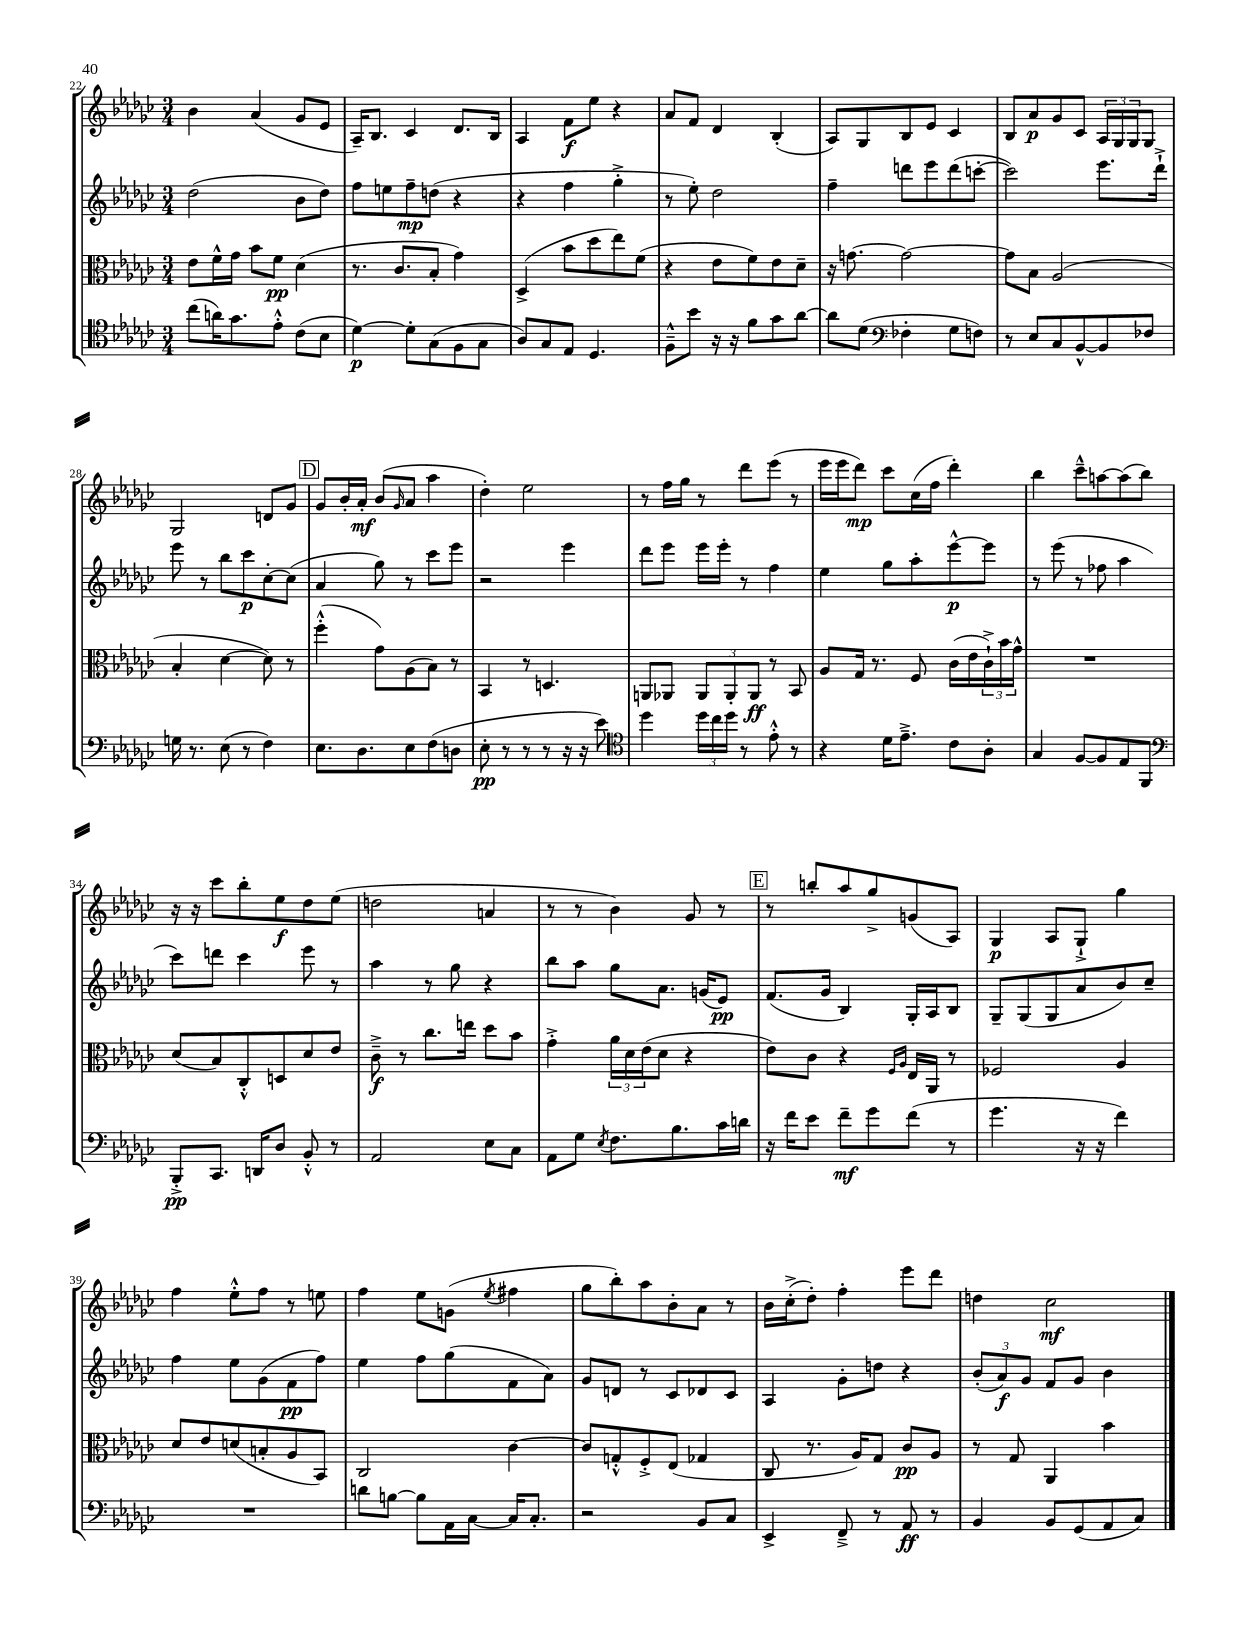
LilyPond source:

<<
\new StaffGroup <<
\new Staff = "s0" {
    \clef treble \key ges \major \numericTimeSignature \time 3/4
    bes'4 aes'4( ges'8 ees'8 |
    aes16--) bes8. ces'4 des'8. bes16 |
    aes4 f'8\f ees''8 r4 |
    aes'8 f'8 des'4 bes4-.( |
    aes8) ges8 bes8 ees'8 ces'4 |
    bes8 aes'8\p ges'8 ces'8 \tuplet 3/2 { aes16 ges16 ges16 } ges8 |
    ges2 d'8 ges'8 |
    \mark \markup { \box "D" } ges'8 bes'16-. aes'16-.\mf bes'8( \grace { ges'16 } aes'8 aes''4 |
    des''4-.) ees''2 |
    r8 f''16 ges''16 r8 des'''8 ees'''8( r8 |
    ees'''16 ees'''16 des'''8\mp) ces'''8 ces''16( f''16 des'''4-.) |
    bes''4 ces'''8---^ a''8~ a''8( bes''8) |
    r16 r16 ces'''8 bes''8-. ees''8\f des''8 ees''8( |
    d''2 a'4 |
    r8 r8 bes'4) ges'8 r8 |
    \mark \markup { \box "E" } r8 b''8-. aes''8 ges''8-> g'8( aes8) |
    ges4\p aes8 ges8-!-> ges''4 |
    f''4 ees''8-.-^ f''8 r8 e''8 |
    f''4 ees''8 g'8( \acciaccatura { ees''8 } fis''4 |
    ges''8 bes''8-.) aes''8 bes'8-. aes'8 r8 |
    bes'16 ces''16-.->( des''8-.) f''4-. ees'''8 des'''8 |
    d''4 ces''2\mf \bar "|." |
}
\new Staff = "s1" {
    \clef treble \key ges \major \numericTimeSignature \time 3/4
    des''2( bes'8 des''8) |
    f''8 e''8 f''8--\mp d''8( r4 |
    r4 f''4 ges''4-.-> |
    r8 ees''8-.) des''2 |
    f''4-- d'''8 ees'''8 d'''8( c'''8~-. |
    c'''2) ees'''8. des'''16-!-> |
    ees'''8 r8 bes''8 ces'''8\p ces''8~-. ces''8( |
    \mark \markup { \box "D" } aes'4 ges''8) r8 ces'''8 ees'''8 |
    r2 ees'''4 |
    des'''8 ees'''8 ees'''16 ees'''16-. r8 f''4 |
    ees''4 ges''8 aes''8-. ees'''8~-^\p ees'''8 |
    r8 ees'''8( r8 fes''8 aes''4 |
    ces'''8) d'''8 ces'''4 ees'''8 r8 |
    aes''4 r8 ges''8 r4 |
    bes''8 aes''8 ges''8 aes'8. g'16( ees'8\pp) |
    \mark \markup { \box "E" } f'8.( ges'16 bes4) ges16-. aes16 bes8 |
    ges8-- ges8( ges8 aes'8 bes'8) ces''8-- |
    f''4 ees''8 ges'8( f'8\pp f''8) |
    ees''4 f''8 ges''8( f'8 aes'8) |
    ges'8 d'8 r8 ces'8 des'8 ces'8 |
    aes4 ges'8-. d''8 r4 |
    \tuplet 3/2 { bes'8-.( aes'8\f) ges'8 } f'8 ges'8 bes'4 \bar "|." |
}
\new Staff = "s2" {
    \clef alto \key ges \major \numericTimeSignature \time 3/4
    ees'8 f'16-^ ges'16 bes'8 f'8\pp des'4( |
    r8. ces'8. bes8-. ges'4) |
    des4->( bes'8 des''8 ees''8) f'8( |
    r4 ees'8 f'8) ees'8 des'8-- |
    r16 g'8.~ g'2~ |
    g'8 bes8 aes2( |
    bes4-. des'4~ des'8) r8 |
    \mark \markup { \box "D" } f''4-.-^( ges'8) aes8( bes8) r8 |
    bes,4 r8 d4. |
    a,8 aes,8 \tuplet 3/2 { aes,8 aes,8-. aes,8\ff } r8 bes,8 |
    aes8 ges16 r8. f8 ces'16( ees'16 \tuplet 3/2 { ces'16-!->) bes'16 ges'16-^ } |
    R2. |
    des'8( bes8) ces8-.-^ d8 des'8 ees'8 |
    ces'8--->\f r8 ces''8. e''16 des''8 bes'8 |
    ges'4-.-> \tuplet 3/2 { aes'16 des'16 ees'16( } des'8 r4 |
    \mark \markup { \box "E" } ees'8) ces'8 r4 \grace { f16 aes16 } ees16 aes,16 r8 |
    fes2 aes4 |
    des'8 ees'8 d'8( b8-. aes8 bes,8) |
    ces2 ces'4~ |
    ces'8 g8-.-^ f8-.-> ees8( ges4 |
    ces8 r8. aes16) ges8 ces'8\pp aes8 |
    r8 ges8 aes,4 bes'4 \bar "|." |
}
\new Staff = "s3" {
    \clef tenor \key ges \major \numericTimeSignature \time 3/4
    ces''8( a'16) ges'8. ees'8-.-^ ces'8( bes8 |
    des'4~\p) des'8-. ges8( f8 ges8 |
    aes8) ges8 ees8 des4. |
    f8---^ bes'8 r16 r16 f'8 ges'8 aes'8~ |
    aes'8 des'8( \clef bass fes4-. ges8 f8) |
    r8 ees8 ces8 bes,8~-^ bes,8 fes8 |
    g16 r8. ees8( r8 f4) |
    \mark \markup { \box "D" } ees8. des8. ees8 f8( d8 |
    ees8-.\pp r8 r8 r8 r16 r16 ees'8) |
    \clef tenor des''4 \tuplet 3/2 { des''16 ces''16 des''16 } r8 ees'8-.-^ r8 |
    r4 des'16 ees'8.---> ces'8 aes8-. |
    ges4 f8~ f8 ees8 f,8 |
    \clef bass bes,,8-.->\pp ces,8. d,16 des8 bes,8-.-^ r8 |
    aes,2 ees8 ces8 |
    aes,8 ges8 \acciaccatura { ees8 } f8. bes8. ces'16 d'16 |
    \mark \markup { \box "E" } r16 f'16 ees'8 f'8--\mf ges'8 f'8( r8 |
    ges'4. r16 r16 f'4) |
    R2. |
    d'8 b8~ b8 aes,16 ces16~ ces16 ces8.-. |
    r2 bes,8 ces8 |
    ees,4-> f,8---> r8 aes,8\ff r8 |
    bes,4 bes,8 ges,8( aes,8 ces8) \bar "|." |
}
>>
>>
\layout { \context { \Score currentBarNumber = #22 } }
